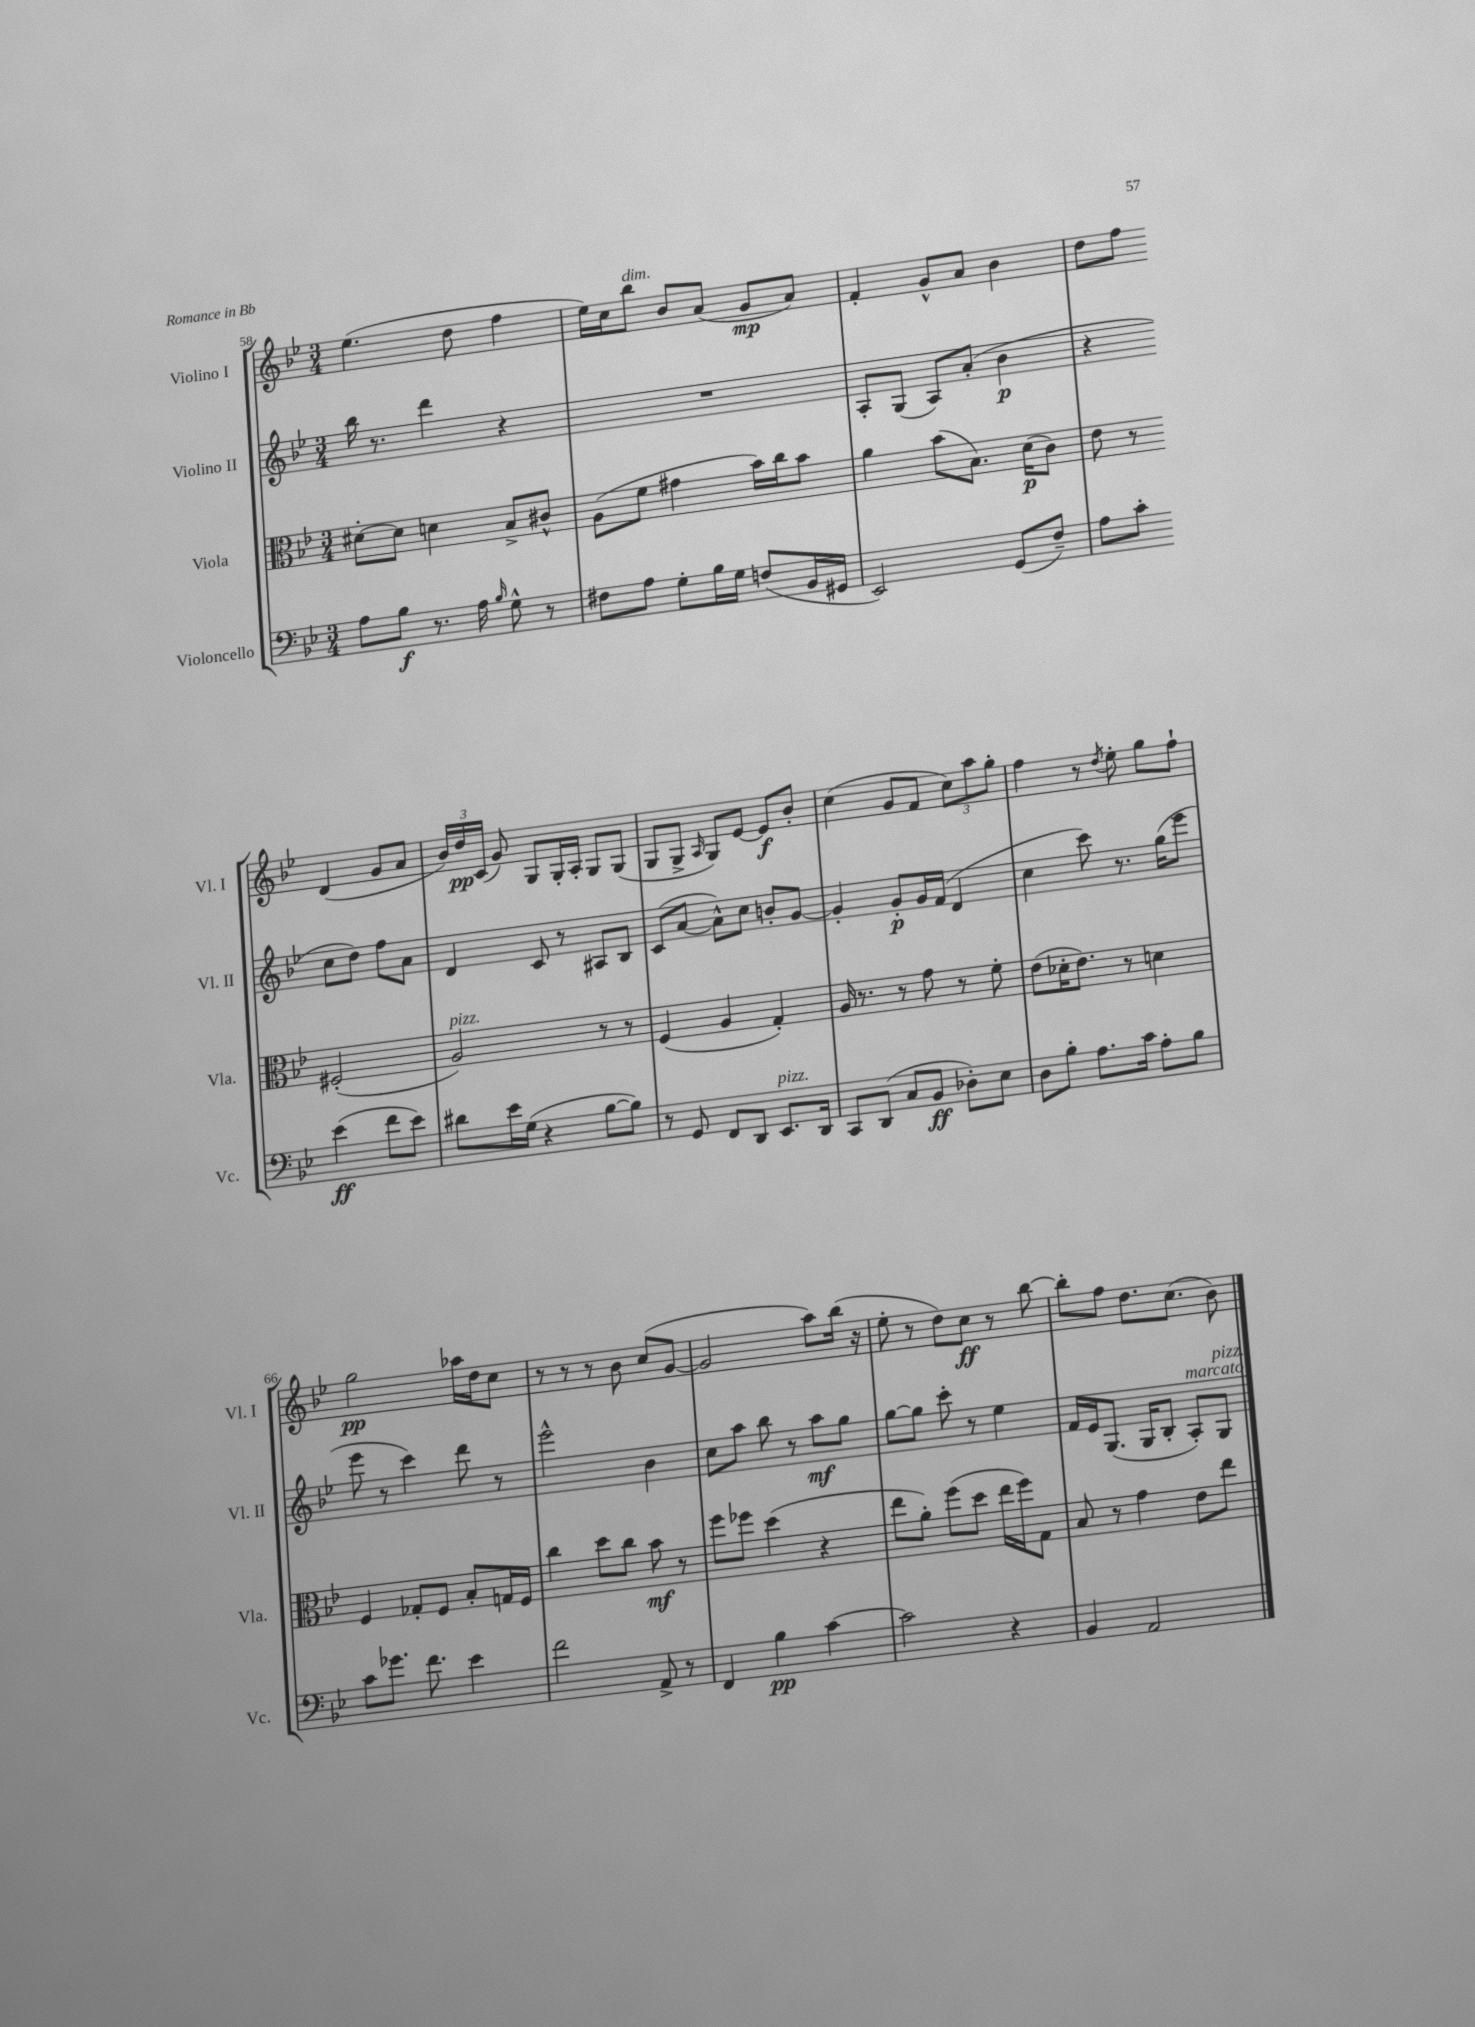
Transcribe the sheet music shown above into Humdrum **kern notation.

**kern	**dynam	**kern	**dynam	**kern	**dynam	**kern	**dynam
*part4	*part4	*part3	*part3	*part2	*part2	*part1	*part1
*staff4	*staff4	*staff3	*staff3	*staff2	*staff2	*staff1	*staff1
*I"Violoncello	*	*I"Viola	*	*I"Violino II	*	*I"Violino I	*
*I'Vc.	*	*I'Vla.	*	*I'Vl. II	*	*I'Vl. I	*
*clefF4	*	*clefC3	*	*clefG2	*	*clefG2	*
*k[b-e-]	*	*k[b-e-]	*	*k[b-e-]	*	*k[b-e-]	*
*M3/4	*	*M3/4	*	*M3/4	*	*M3/4	*
=58	=58	=58	=58	=58	=58	=58	=58
8A\L	.	[8d#X'\L	.	16bb-\	.	(4.ee-\	.
.	.	.	.	8.r	.	.	.
8B-\J	f	8d#\J]	.	.	.	.	.
8.r	.	4dn\	.	4ddd\	.	.	.
.	.	.	.	.	.	8dd\	.
16A\	.	.	.	.	.	.	.
16qqB-/	.	.	.	.	.	.	.
8G^^\	.	8B-^/L	.	4r	.	4ff\	.
8r	.	8c#X^^/J	.	.	.	.	.
=59	=59	=59	=59	=59	=59	=59	=59
8F#X\L	.	(8A\L	.	2.r	.	16ee-\LL)	.
.	.	.	.	.	.	16cc\J	.
!	!	!	!	!	!	!LO:TX:a:i:t=dim.	!
8A\J	.	8f\J	.	.	.	8bb-\J	.
8G'\L	.	4g#X\	.	.	.	8b-/L	.
16B-\L	.	.	.	.	.	(8a/J	.
16G\JJ	.	.	.	.	.	.	.
(8Fn/L	.	16b-\LL)	.	.	.	8g/L	mp
.	.	16cc\J	.	.	.	.	.
16BB-/L	.	8b-\J	.	.	.	8a/J)	.
16GG#X/JJ	.	.	.	.	.	.	.
=60	=60	=60	=60	=60	=60	=60	=60
2EE-/)	.	4a\	.	8A'/L	.	4f'/	.
.	.	.	.	(8G/J	.	.	.
.	.	(8b-\L	.	8A/L)	.	8g^^/L	.
.	.	8.B-\J)	.	(8a'/J	.	8a/J	.
(8GG/L	.	.	.	4b-\	p	4b-\	.
.	.	(16d\KL	p	.	.	.	.
8F~/J)	.	8c\J)	.	.	.	.	.
=61	=61	=61	=61	=61	=61	=61	=61
8A\L	.	8e-\	.	4r	.	8dd\L	.
8c'\J	.	8r	.	.	.	8ff\J	.
(4e-\	ff	(2F#X'/	.	8cc\L	.	(4d/	.
.	.	.	.	8dd\J)	.	.	.
8f\L	.	.	.	8ff\L	.	8g/L	.
8e-\J)	.	.	.	8a\J	.	8a/J	.
!!LO:LB:g=z
=62	=62	=62	=62	=62	=62	=62	=62
!	!	!LO:TX:a:i:t=pizz.	!	!	!	!	!
8d#X\L	.	2A/)	.	4d/	.	24b-/LL)	.
.	.	.	.	.	.	24dd/	pp
.	.	.	.	.	.	(24c/JJ	.
16e-\L	.	.	.	.	.	8g/)	.
(16G\JJ	.	.	.	.	.	.	.
4r	.	.	.	8c/	.	8G/L	.
.	.	.	.	8r	.	16G'/L	.
.	.	.	.	.	.	16A'/JJ	.
[8B-\L	.	8r	.	8A#X/L	.	8G/L	.
8B-\J])	.	8r	.	8B-/J	.	(8G/J	.
=63	=63	=63	=63	=63	=63	=63	=63
8r	.	(4F/	.	(8c/L	.	8G/L	.
8GG/	.	.	.	[8a/J	.	8G^/J	.
.	.	.	.	.	.	16qqA/	.
8FF/L	.	4A/	.	8a^^\L])	.	8G/L)	.
8DD/J	.	.	.	8cc\J	.	[8e-/J	.
!LO:TX:a:i:t=pizz.	!	!	!	!	!	!	!
8.EE-/L	.	4G'/)	.	8bn'/L	.	8e-/L]	f
.	.	.	.	[8g/J	.	8b-'/J	.
16DD/Jk	.	.	.	.	.	.	.
=64	=64	=64	=64	=64	=64	=64	=64
8CC/L	.	16A/	.	4g'/]	.	(4cc\	.
.	.	8.r	.	.	.	.	.
(8DD/J	.	.	.	.	.	.	.
8C/L	.	8r	.	8g'/L	p	8g/L	.
8BB-/J	ff	8g\	.	16g/L	.	8f/J	.
.	.	.	.	(16f/JJ	.	.	.
8D-X'\L)	.	8r	.	4d/	.	12cc\L)	.
.	.	.	.	.	.	12aa\	.
8E-\J	.	8f'\	.	.	.	.	.
.	.	.	.	.	.	12gg'\J	.
=65	=65	=65	=65	=65	=65	=65	=65
8D\L	.	(8e-\L	.	4cc\	.	4ff\	.
8B-'\J	.	16d-X'\K	.	.	.	.	.
.	.	8.e-\J)	.	.	.	.	.
8.A\L	.	.	.	8ccc\)	.	8r	.
.	.	.	.	.	.	8qdd/	.
.	.	8r	.	8.r	.	8ee-'\	.
16c\Jk	.	.	.	.	.	.	.
8A'\L	.	4dn\	.	.	.	8gg\L	.
.	.	.	.	(16gg\KL	.	.	.
8B-\J	.	.	.	8eee-\J	.	8ff`\J	.
!!LO:LB:g=z
=66	=66	=66	=66	=66	=66	=66	=66
8c\L	.	4F/	.	8eee-\	.	2gg\	pp
8.g-X\J	.	.	.	8r	.	.	.
.	.	8G-X'/L	.	4ccc\)	.	.	.
8.f\	.	.	.	.	.	.	.
.	.	8F/J	.	.	.	.	.
4e-\	.	8B-'/L	.	8ddd\	.	16aa-X\LL	.
.	.	.	.	.	.	16dd\J	.
.	.	16Gn/L	.	8r	.	8cc\J	.
.	.	16F/JJ	.	.	.	.	.
=67	=67	=67	=67	=67	=67	=67	=67
2f\	.	4cc\	.	2eee-^^\	.	8r	.
.	.	.	.	.	.	8r	.
.	.	8dd\L	.	.	.	8r	.
.	.	8cc\J	.	.	.	8b-\	.
8AA^/	.	8b-\	mf	4b-\	.	(8cc/L	.
8r	.	8r	.	.	.	[8g/J	.
=68	=68	=68	=68	=68	=68	=68	=68
4FF/	.	8ff\L	.	8cc\L	.	2g/]	.
.	.	8ff-X\J	.	8aa\J	.	.	.
4B-\	pp	(4dd\	.	8bb-\	.	.	.
.	.	.	.	8r	.	.	.
[4c\	.	4r	.	8aa\L	mf	8aa\L)	.
.	.	.	.	8gg\J	.	(16bb-\Jk	.
.	.	.	.	.	.	16r	.
=69	=69	=69	=69	=69	=69	=69	=69
2c\]	.	8ee-\L	.	[8gg\L	.	8ee-'\	.
.	.	8a'\J)	.	8gg\J]	.	8r	.
.	.	(8ff\L	.	8ccc'\	.	8dd\L)	.
.	.	8dd\J	.	8r	.	8cc\J	ff
4r	.	16ee-\LL	.	4ee-\	.	8r	.
.	.	16ff\J)	.	.	.	.	.
.	.	8G\J	.	.	.	[8bb-\	.
=70	=70	=70	=70	=70	=70	=70	=70
4BB-/	.	8B-/	.	16f/LL	.	8bb-'\L]	.
.	.	.	.	16e-/J	.	.	.
.	.	8r	.	(8.G/J	.	8ff\J	.
2AA/	.	4g\	.	.	.	8.dd\L	.
.	.	.	.	16G/KL	.	.	.
.	.	.	.	8B-'/J	.	.	.
.	.	.	.	.	.	(8.cc\J	.
!	!	!	!	!LO:TX:a:i:t=marcato	!	!	!
.	.	8e-\L	.	8A'/L)	.	.	.
!	!	!	!	!LO:TX:a:i:t=pizz.	!	!	!
.	.	8ee-\J	.	8G/J	.	8b-\)	.
==	==	==	==	==	==	==	==
*-	*-	*-	*-	*-	*-	*-	*-
